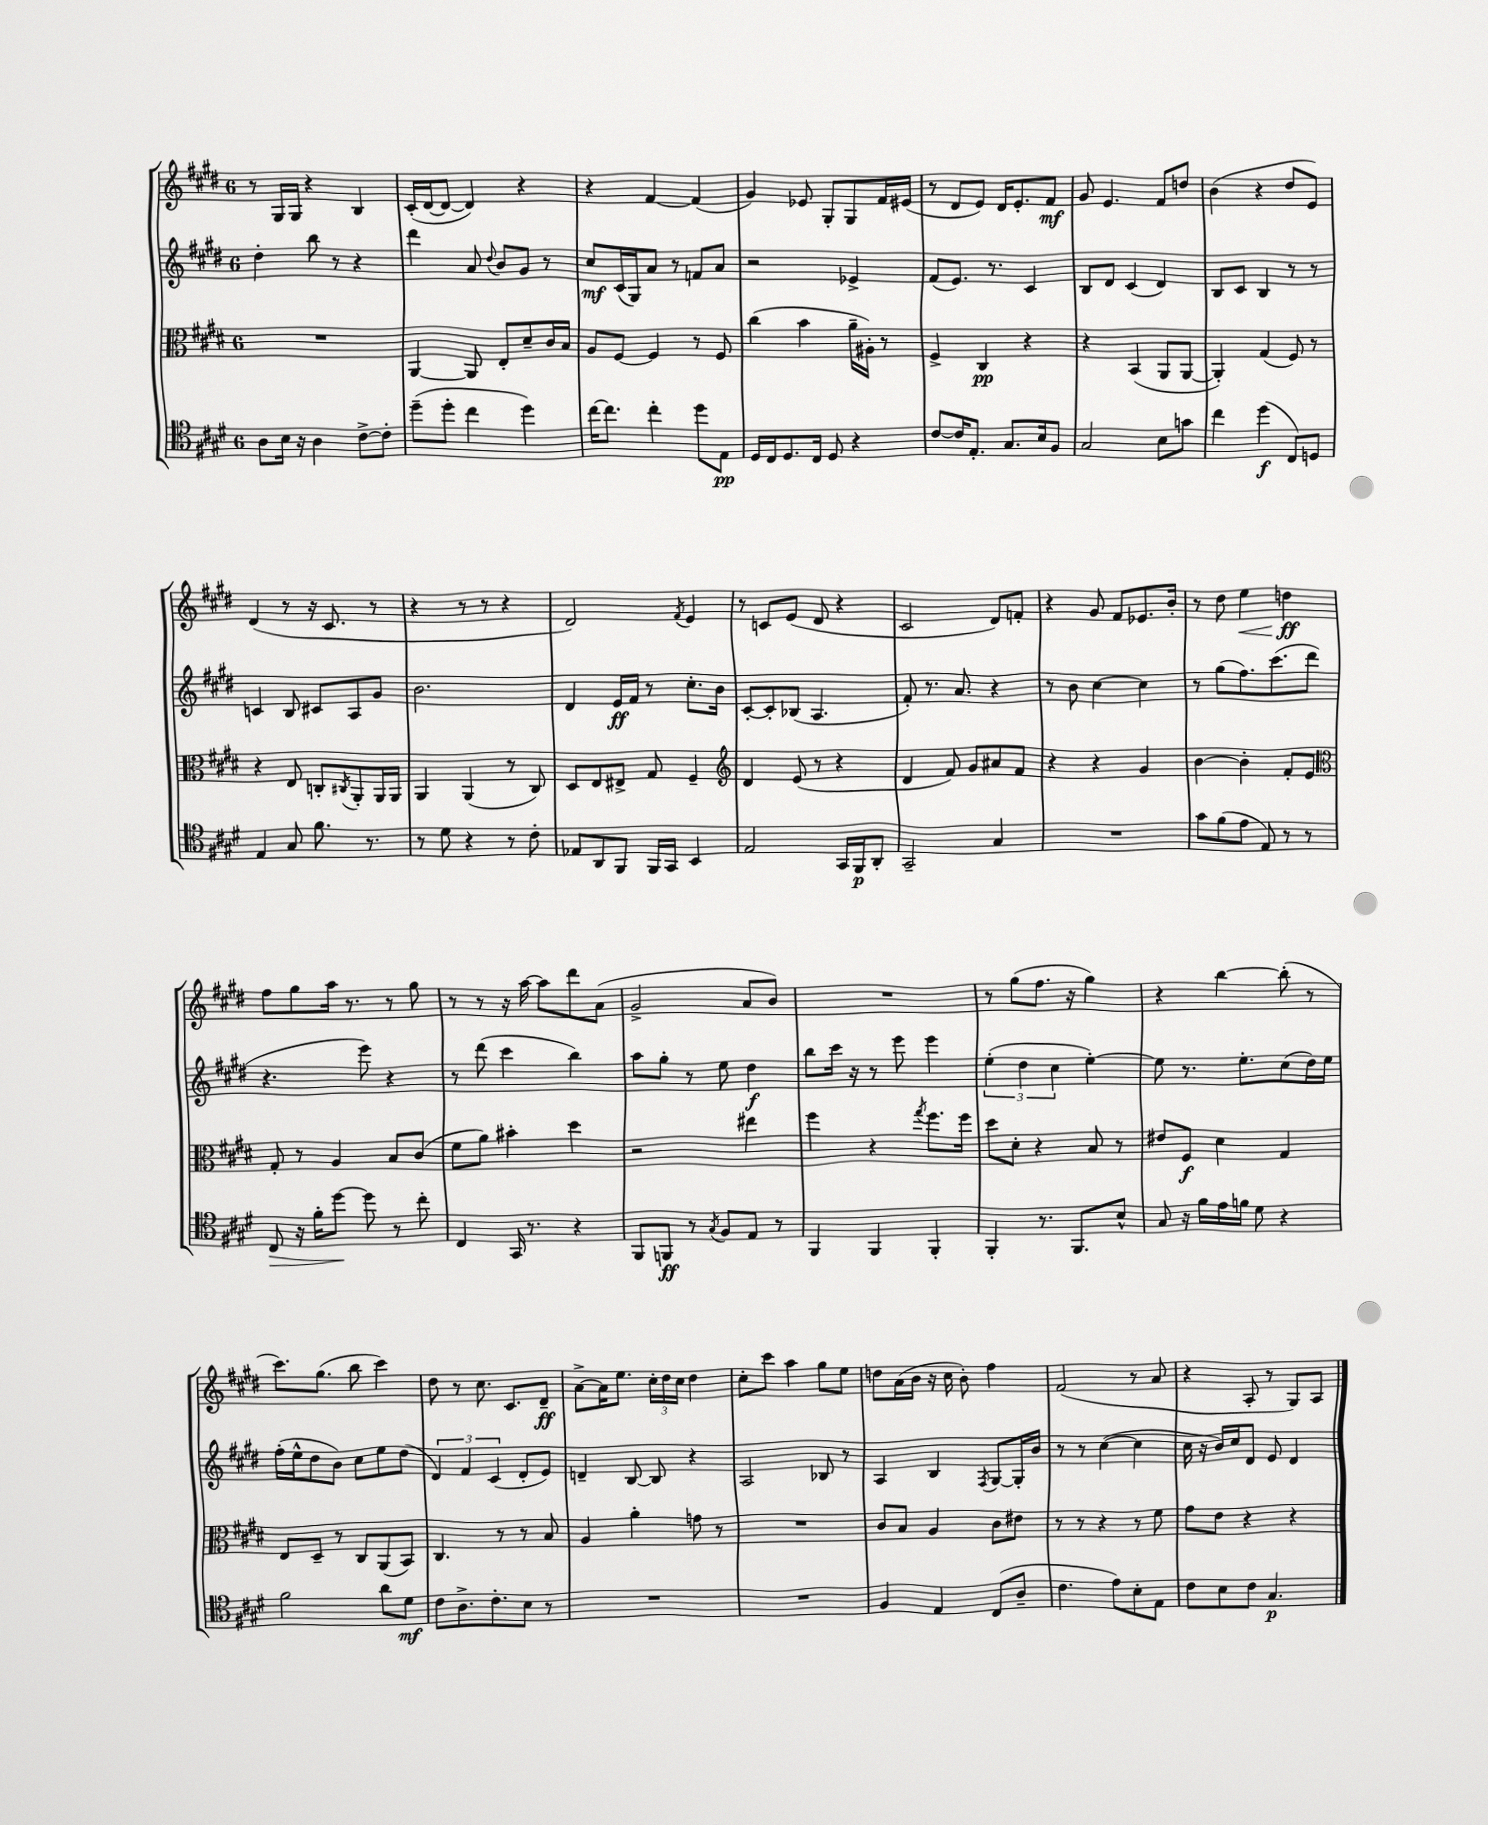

**kern	**dynam	**kern	**dynam	**kern	**dynam	**kern	**dynam
*part4	*part4	*part3	*part3	*part2	*part2	*part1	*part1
*staff4	*staff4	*staff3	*staff3	*staff2	*staff2	*staff1	*staff1
*clefC4	*	*clefC3	*	*clefG2	*	*clefG2	*
*k[f#c#g#d#]	*	*k[f#c#g#d#]	*	*k[f#c#g#d#]	*	*k[f#c#g#d#]	*
*M6/8	*	*M6/8	*	*M6/8	*	*M6/8	*
=9	=9	=9	=9	=9	=9	=9	=9
8A\L	.	2.r	.	4dd#'\	.	8r	.
16B\Jk	.	.	.	.	.	16G#/LL	.
16r	.	.	.	.	.	16G#/JJ	.
4A\	.	.	.	8bb\	.	4r	.
.	.	.	.	8r	.	.	.
[8c#^\L	.	.	.	4r	.	4B/	.
8c#'\J]	.	.	.	.	.	.	.
=10	=10	=10	=10	=10	=10	=10	=10
(8dd#~\L	.	[4AA/	.	4ddd#\	.	(16c#'/LL	.
.	.	.	.	.	.	[16d#/J	.
8dd#'\J	.	.	.	.	.	8d#/J_	.
4cc#\	.	8AA/]	.	8a/	.	4d#/])	.
.	.	.	.	8qqdd#/	.	.	.
.	.	8E'/L	.	8b/L	.	.	.
4dd#\)	.	8d#~/	.	8g#/J	.	4r	.
.	.	16c#/L	.	8r	.	.	.
.	.	16B/JJ	.	.	.	.	.
=11	=11	=11	=11	=11	=11	=11	=11
[16cc#\KL	.	8A/L	.	8cc#/L	mf	4r	.
8.cc#\J]	.	.	.	.	.	.	.
.	.	[8F#/J	.	(16c#/L	.	.	.
.	.	.	.	16G#/J)	.	.	.
4cc#'\	.	4F#/]	.	8a/J	.	[4f#/	.
.	.	.	.	8r	.	.	.
8dd#\L	.	8r	.	8fn/L	.	(4f#/]	.
8E\J	pp	8F#/	.	8a/J	.	.	.
=12	=12	=12	=12	=12	=12	=12	=12
16D#/LL	.	(4cc#\	.	2r	.	4g#/)	.
16C#/J	.	.	.	.	.	.	.
8.D#/	.	.	.	.	.	.	.
.	.	4b\	.	.	.	8e-X/	.
16C#/Jk	.	.	.	.	.	.	.
8D#/	.	.	.	.	.	8G#'/L	.
4r	.	16a~\LL	.	4e-X^/	.	8G#/	.
.	.	16A#X'\JJ)	.	.	.	.	.
.	.	8r	.	.	.	16f#/L	.
.	.	.	.	.	.	(16e#X/JJ	.
=13	=13	=13	=13	=13	=13	=13	=13
[8c#/L	.	4F#^/	.	(8f#/L	.	8r	.
16c#/K]	.	.	.	8.e/J)	.	8d#/L	.
8.E'/J	.	.	.	.	.	.	.
.	.	4C#/	pp	.	.	8e/J)	.
.	.	.	.	8.r	.	.	.
8.G#/L	.	.	.	.	.	16d#/KL	.
.	.	.	.	.	.	8.e'/	.
.	.	4r	.	4c#/	.	.	.
16B/k	.	.	.	.	.	.	.
8F#/J	.	.	.	.	.	8f#/J	mf
=14	=14	=14	=14	=14	=14	=14	=14
2G#/	.	4r	.	8B/L	.	8g#/	.
.	.	.	.	8d#/J	.	4.e/	.
.	.	(4BB/	.	(4c#/	.	.	.
8B\L	.	8AA/L	.	4d#/)	.	8f#/L	.
8gn\J	.	[8AA/J	.	.	.	8ddn/J	.
=15	=15	=15	=15	=15	=15	=15	=15
4cc#\	.	4AA'/])	.	8B/L	.	(4b\	.
.	.	.	.	8c#/J	.	.	.
(4dd#\	f	(4G#/	.	4B/	.	4r	.
8C#/L)	.	8F#/)	.	8r	.	8dd#/L	.
8Dn/J	.	8r	.	8r	.	8e/J)	.
!!LO:LB:g=z
=16	=16	=16	=16	=16	=16	=16	=16
4E/	.	4r	.	4cn/	.	(4d#/	.
8G#/	.	8E/	.	8B/	.	8r	.
8.f#\	.	8Cn'/L	.	8c#X/L	.	16r	.
.	.	.	.	.	.	8.c#/	.
.	.	8qC#X/	.	.	.	.	.
.	.	8AA'/	.	8A/	.	.	.
8.r	.	.	.	.	.	.	.
.	.	16AA/L	.	8g#/J	.	8r	.
.	.	16AA/JJ	.	.	.	.	.
=17	=17	=17	=17	=17	=17	=17	=17
8r	.	4AA/	.	2.b\	.	4r	.
8d#\	.	.	.	.	.	.	.
4r	.	(4AA/	.	.	.	8r	.
.	.	.	.	.	.	8r	.
8r	.	8r	.	.	.	4r	.
8c#'\	.	8C#/)	.	.	.	.	.
=18	=18	=18	=18	=18	=18	=18	=18
8E-X/L	.	8D#/L	.	4d#/	.	2d#/)	.
8AA/	.	8E/	.	.	.	.	.
8FF#/J	.	8E#X^/J	.	16e/LL	ff	.	.
.	.	.	.	16f#/JJ	.	.	.
16FF#/LL	.	8G#/	.	8r	.	.	.
16GG#/JJ	.	.	.	.	.	.	.
.	.	.	.	.	.	8qf#/	.
4BB/	.	4F#~/	.	8.cc#'\L	.	4e/	.
.	.	.	.	16b\Jk	.	.	.
=19	=19	=19	=19	=19	=19	=19	=19
*	*	*clefG2	*	*	*	*	*
2E/	.	4d#/	.	[8c#'/L	.	8r	.
.	.	.	.	8c#'/]	.	8cn/L	.
.	.	(8e/	.	(8B-X/J	.	(8e/J	.
.	.	8r	.	4.A/	.	8d#/	.
16GG#/LL	.	4r	.	.	.	4r	.
16FF#/J	p	.	.	.	.	.	.
8AA'/J	.	.	.	.	.	.	.
=20	=20	=20	=20	=20	=20	=20	=20
2GG#~/	.	4d#/	.	8f#'/)	.	2c#/	.
.	.	.	.	8.r	.	.	.
.	.	8f#/)	.	.	.	.	.
.	.	.	.	8.a/	.	.	.
.	.	8g#/L	.	.	.	.	.
4G#/	.	8a#X/	.	4r	.	8d#/L)	.
.	.	8f#/J	.	.	.	8fn'/J	.
=21	=21	=21	=21	=21	=21	=21	=21
2.r	.	4r	.	8r	.	4r	.
.	.	.	.	8b\	.	.	.
.	.	4r	.	[4cc#\	.	8g#/	.
.	.	.	.	.	.	8f#/L	.
.	.	4g#/	.	4cc#\]	.	8.e-X/	.
.	.	.	.	.	.	16b'/Jk	.
=22	=22	=22	=22	=22	=22	=22	=22
8g#\L	.	[4b\	.	8r	.	8r	.
(8f#\	.	.	.	(8gg#\L	.	8dd#\	.
!	!	!	!	!	!	!	!LO:HP:b
8e\J	.	4b'\]	.	8.ff#\)	.	4ee\	<
8E/)	.	.	.	.	.	.	.
.	.	.	.	(8.ccc#\	.	.	.
8r	.	8f#'/L	.	.	.	4ddn\	ff
8r	.	8e/J	.	8ddd#\J	.	.	.
.	.	.	.	.	.	.	[
!!LO:LB:g=z
=23	=23	=23	=23	=23	=23	=23	=23
*	*	*clefC3	*	*	*	*	*
!	!LO:HP:b	!	!	!	!	!	!
8C#/	>	8G#'/	.	4.r	.	8ff#\L	.
16r	.	8r	.	.	.	8gg#\	.
16f#'\KL	.	.	.	.	.	.	.
[8dd#\J	.	4A/	.	.	.	16aa\Jk	.
.	.	.	.	.	.	8.r	.
8dd#\]	]	.	.	8eee\)	.	.	.
8r	.	8B/L	.	4r	.	8r	.
8cc#'\	.	(8c#/J	.	.	.	8gg#\	.
=24	=24	=24	=24	=24	=24	=24	=24
4C#/	.	8f#\L	.	8r	.	8r	.
.	.	8a\J)	.	(8ddd#\	.	8r	.
16GG#/	.	4b#X'\	.	4ccc#\	.	16r	.
8.r	.	.	.	.	.	[16aa\	.
.	.	.	.	.	.	8aa\L]	.
4r	.	4dd#\	.	4bb\)	.	8ddd#\	.
.	.	.	.	.	.	(8a\J	.
=25	=25	=25	=25	=25	=25	=25	=25
8FF#/L	.	2r	.	8aa\L	.	2g#^/	.
8FFn/J	ff	.	.	8gg#'\J	.	.	.
8r	.	.	.	8r	.	.	.
8qG#/	.	.	.	.	.	.	.
8F#/L	.	.	.	8ee\	.	.	.
8E/J	.	4ee#X\	.	4dd#\	f	8a/L	.
8r	.	.	.	.	.	8b/J)	.
=26	=26	=26	=26	=26	=26	=26	=26
4FF#/	.	4ff#\	.	8bb\L	.	2.r	.
.	.	.	.	16ccc#\Jk	.	.	.
.	.	.	.	16r	.	.	.
4FF#/	.	4r	.	8r	.	.	.
.	.	.	.	8eee\	.	.	.
.	.	8qgg#/	.	.	.	.	.
4FF#'/	.	8.ff#\L	.	4eee\	.	.	.
.	.	16ff#\Jk	.	.	.	.	.
=27	=27	=27	=27	=27	=27	=27	=27
4FF#'/	.	8dd#\L	.	(6ee'\	.	8r	.
.	.	8d#'\J	.	.	.	(8gg#\L	.
.	.	.	.	6dd#\	.	.	.
8.r	.	4r	.	.	.	8.ff#\J	.
.	.	.	.	6cc#\	.	.	.
8.FF#/L	.	.	.	.	.	16r	.
.	.	8B/	.	[4ee'\)	.	4gg#\)	.
8B^^/J	.	8r	.	.	.	.	.
=28	=28	=28	=28	=28	=28	=28	=28
8G#/	.	8e#X/L	.	8ee\]	.	4r	.
16r	.	8F#/J	f	8.r	.	.	.
16f#\LL	.	.	.	.	.	.	.
16e\	.	4d#\	.	.	.	[4bb\	.
16fn\JJ	.	.	.	8.ee'\L	.	.	.
8d#\	.	.	.	.	.	.	.
4r	.	4G#/	.	(8cc#\	.	(8bb'\]	.
.	.	.	.	16dd#\L)	.	8r	.
.	.	.	.	16ee\JJ	.	.	.
!!LO:LB:g=z
=29	=29	=29	=29	=29	=29	=29	=29
2f#\	.	8E/L	.	(16ff#'\LL	.	8.ccc#\L)	.
.	.	.	.	16ee^^\J	.	.	.
.	.	8D#~/J	.	8dd#\	.	.	.
.	.	.	.	.	.	(8.gg#\J	.
.	.	8r	.	8b\J)	.	.	.
.	.	8C#/L	.	8cc#\L	.	8bb\	.
8a\L	.	(8AA/	.	8ee\	.	4ccc#\)	.
8d#\J	mf	8BB/J)	.	(8dd#\J	.	.	.
=30	=30	=30	=30	=30	=30	=30	=30
8c#\L	.	4.C#/	.	6d#/)	.	8dd#\	.
8.A^\	.	.	.	.	.	8r	.
.	.	.	.	6f#/	.	.	.
.	.	.	.	.	.	8.cc#\	.
8.c#'\	.	.	.	.	.	.	.
.	.	.	.	(6c#/	.	.	.
.	.	8r	.	.	.	.	.
.	.	.	.	.	.	8.c#/L	.
8B\J	.	8r	.	8d#'/L	.	.	.
8r	.	8B/	.	8e/J)	.	8d#~/J	ff
=31	=31	=31	=31	=31	=31	=31	=31
2.r	.	4A/	.	4dn~/	.	[8a^\L	.
.	.	.	.	.	.	16a\K]	.
.	.	.	.	.	.	8.ee\J	.
.	.	4a'\	.	[8B/	.	.	.
.	.	.	.	8B/]	.	24cc#'\LL	.
.	.	.	.	.	.	24dd#\	.
.	.	.	.	.	.	24cc#\JJ	.
.	.	8gn\	.	4r	.	4dd#\	.
.	.	8r	.	.	.	.	.
=32	=32	=32	=32	=32	=32	=32	=32
2.r	.	2.r	.	2A/	.	8cc#'\L	.
.	.	.	.	.	.	8ccc#\J	.
.	.	.	.	.	.	4aa\	.
.	.	.	.	8B-X/	.	8gg#\L	.
.	.	.	.	8r	.	8ee\J	.
=33	=33	=33	=33	=33	=33	=33	=33
4F#/	.	8c#/L	.	4A/	.	8ddn\L	.
.	.	8B/J	.	.	.	(16a\L	.
.	.	.	.	.	.	16b\JJ	.
4E/	.	4A/	.	4B/	.	16r	.
.	.	.	.	.	.	16cc#\	.
.	.	.	.	.	.	8b'\)	.
.	.	.	.	8qF#/	.	.	.
(8C#/L	.	8c#\L	.	[8G#/L	.	4ff#\	.
8A~/J	.	8e#X\J	.	16G#'/L]	.	.	.
.	.	.	.	16b/JJ	.	.	.
=34	=34	=34	=34	=34	=34	=34	=34
4.c#\	.	8r	.	8r	.	(2f#/	.
.	.	8r	.	8r	.	.	.
.	.	4r	.	([4cc#\	.	.	.
8e\L)	.	.	.	.	.	.	.
8B'\	.	8r	.	4cc#\]	.	8r	.
8E\J	.	8f#\	.	.	.	8a/	.
=35	=35	=35	=35	=35	=35	=35	=35
8c#\L	.	8g#\L	.	16cc#\	.	4r	.
.	.	.	.	16r	.	.	.
8B\	.	8e\J	.	16b/LL)	.	.	.
.	.	.	.	16cc#/J	.	.	.
8c#\J	.	4r	.	8d#/J	.	8A'/	.
4.G#/	p	.	.	8e/	.	8r	.
.	.	4r	.	4d#/	.	8G#/L)	.
.	.	.	.	.	.	8A/J	.
==	==	==	==	==	==	==	==
*-	*-	*-	*-	*-	*-	*-	*-
